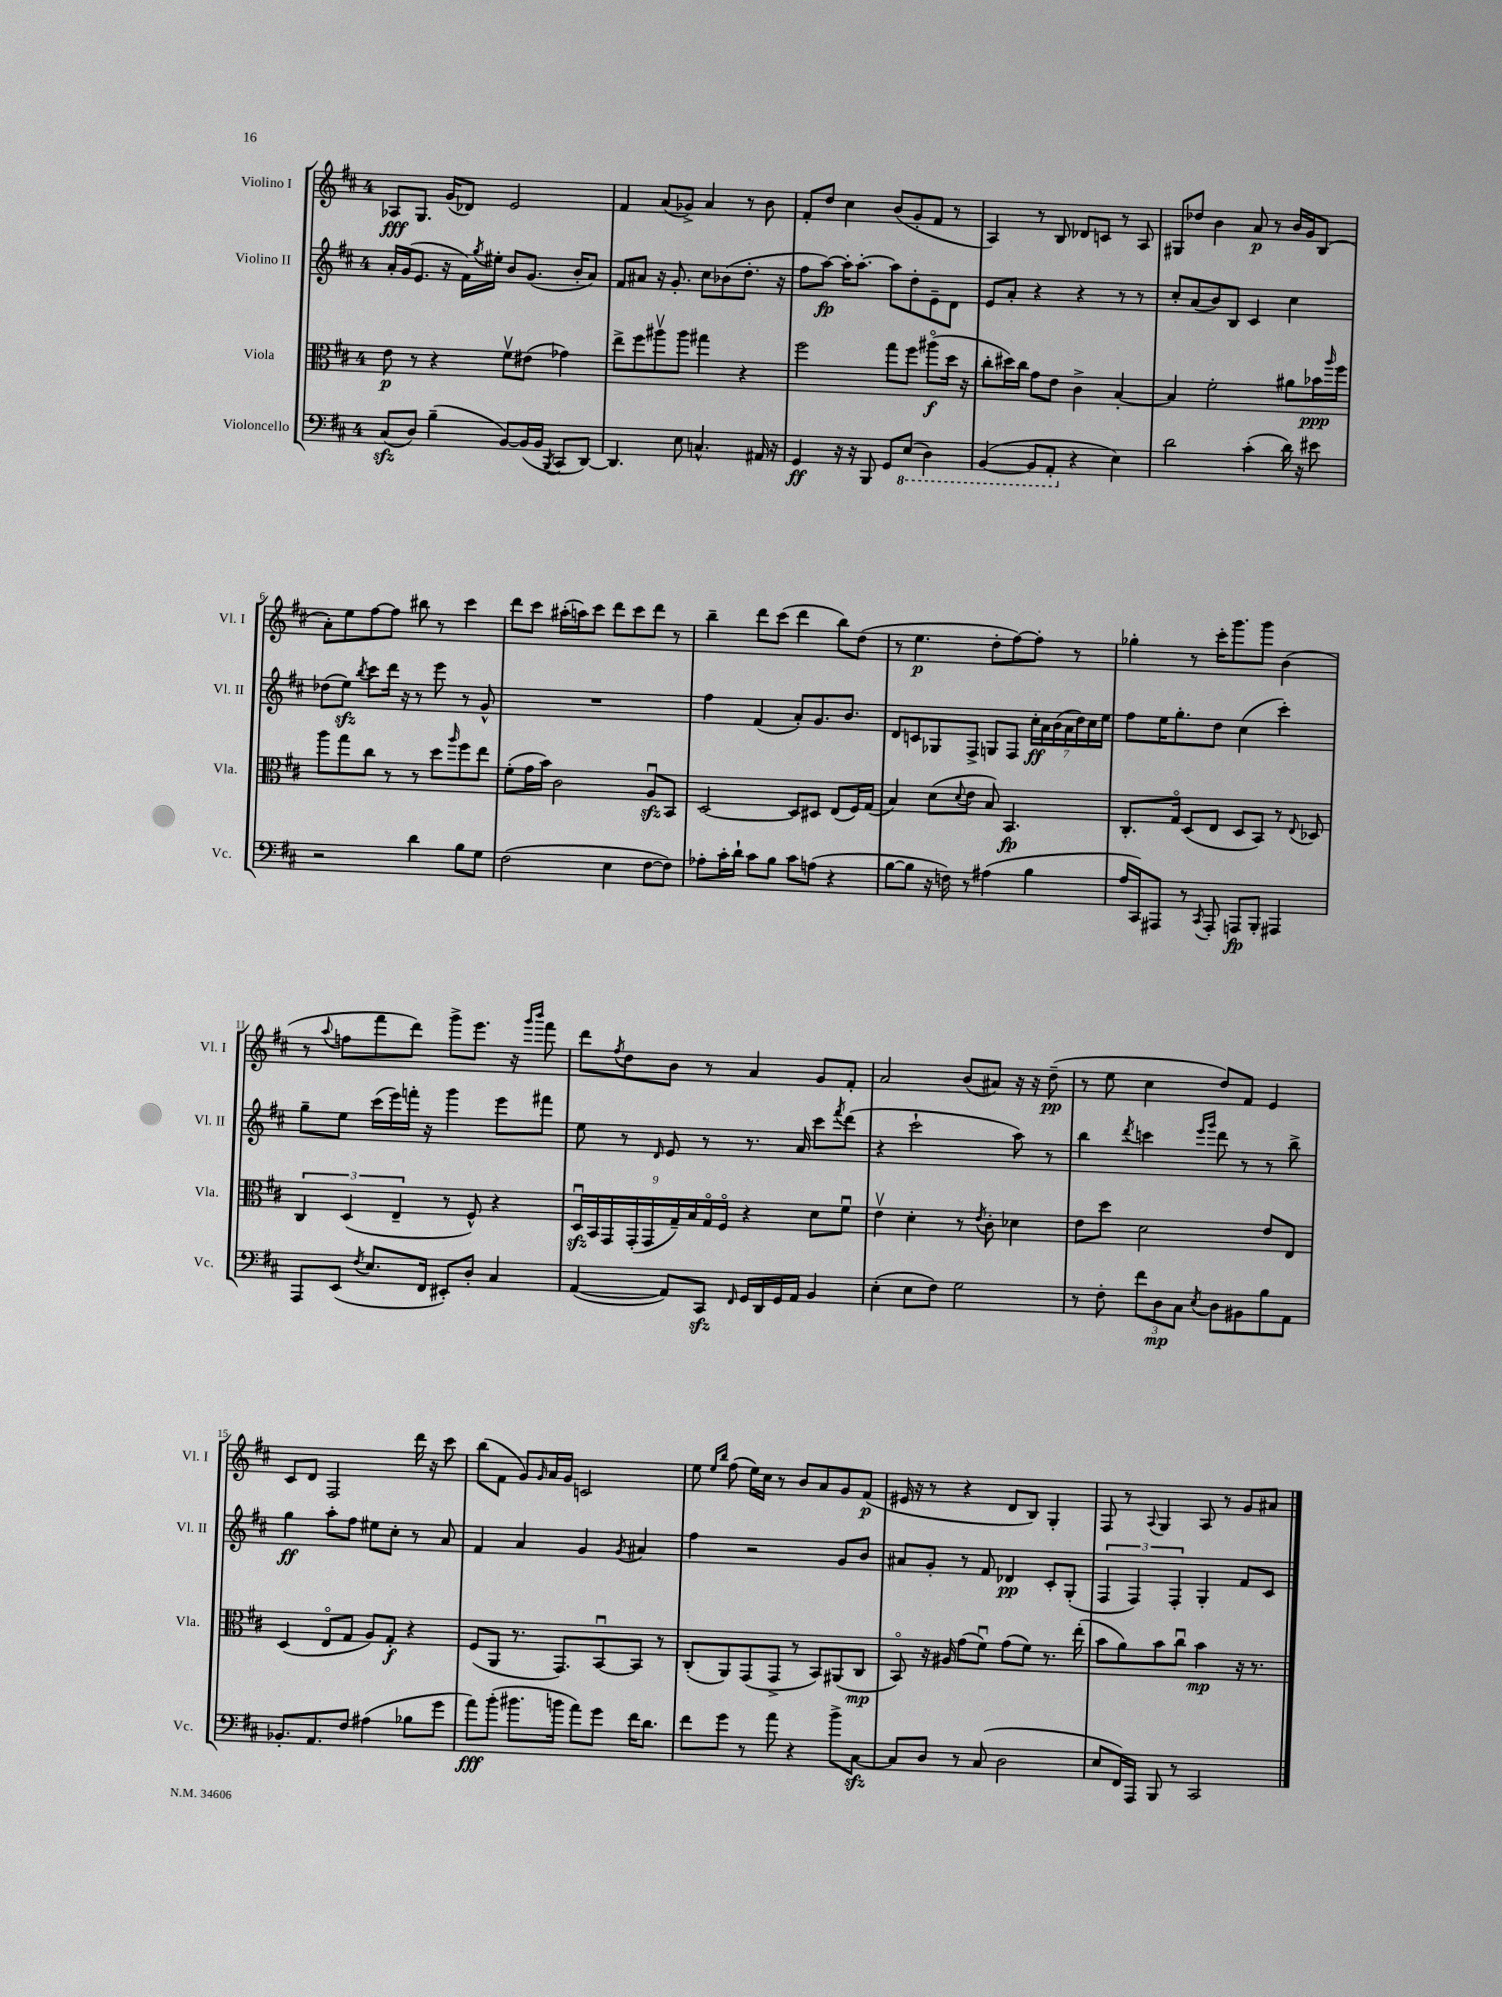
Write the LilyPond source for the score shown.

<<
\new StaffGroup <<
\new Staff = "s0" \with { instrumentName = "Violino I" shortInstrumentName = "Vl. I" } {
    \clef treble \key d \major \once \override Staff.TimeSignature.style = #'single-digit \time 4/4
    aes8\fff g8. g'16( des'8) e'2 |
    fis'4 a'8( ges'8->) a'4 r8 b'8 |
    fis'8-. d''8 cis''4 b'8( g'8-. fis'8 r8 |
    a4) r8 b8 des'8 c'8 r8 a8 |
    gis8 des''8 b'4 a'8\p r8 b'16 g'16 b8( |
    a'8-.) e''8 fis''8~ fis''8 bis''8 r8 cis'''4 |
    d'''8 cis'''8 ais''16-.( a''16) cis'''8 d'''8 cis'''8 d'''8 r8 |
    b''4-- d'''8 cis'''8( d'''4 b''8) d''8( |
    r8 e''4.\p d''8-. fis''8~) fis''8-. r8 |
    ges''4-. r8 cis'''16-. g'''8. g'''8 b'4( |
    r8 \appoggiatura { a''8 } f''8 fis'''8 d'''8) g'''8-> e'''8. r16 \grace { g'''16 b'''16 } fis'''8 |
    d'''8 \acciaccatura { fis''8 } d''8 b'8 r8 a'4 g'8 fis'8-. |
    a'2 b'8( ais'8) r16 r16 d''8--\pp( |
    r8 e''8 cis''4 d''8) fis'8 e'4 |
    cis'8 d'8 fis2 d'''16 r16 cis'''8 |
    b''8( fis'8 g'8) \grace { g'16 } a'16 g'16 c'2 |
    e''8 \grace { e''16 b''16 } fis''8( e''16) cis''16 r8 b'8 a'8 g'8 fis'8\p( |
    eis'16 r16 r8 r4 d'8 b8) g4-. |
    fis8 r8 \appoggiatura { a8 } g4 a8 r8 g'8 ais'8 \bar "|." |
}
\new Staff = "s1" \with { instrumentName = "Violino II" shortInstrumentName = "Vl. II" } {
    \clef treble \key d \major \once \override Staff.TimeSignature.style = #'single-digit \time 4/4
    a'16-. g'16( e'8. r16 fis'16) \acciaccatura { g''8 } eis''16-. b'8 g'8.( b'16-. a'8) |
    fis'8 ais'8 r16 g'8.-. cis''8 bes'8( d''8.-. r16 |
    fis''8 a''8~\fp) a''16-. a''8.~-. a''8 d''8-. e'8-- d'8 |
    e'8 a'8-. r4 r4 r8 r8 |
    cis''8-. a'8( b'8) b8 cis'4 cis''4 |
    des''8( e''8\sfz) \acciaccatura { b''8 } cis'''8 d'''16 r16 r8 e'''8 r8 g'8-^ |
    R1 |
    fis''4 fis'4( a'8-.) g'8. b'8. |
    d'8 c'8 ges8 fis8-> g8 fis8 \tuplet 7/4 { cis''16-.\ff a'16 b'16( a'16 d''16) cis''16 e''16 } |
    fis''8 e''16 g''8.-. d''8 cis''4( cis'''4-.) |
    g''8-- e''8 cis'''16( e'''16) f'''16-. r16 g'''4 e'''8 fis'''8 |
    e''8 r8 \grace { d'16 } e'8 r8 r8. a'16 cis'''8 \acciaccatura { fis'''8 } d'''8( |
    r4 cis'''2-! a''8) r8 |
    b''4 \acciaccatura { d'''8 } c'''4 \grace { e'''16 g'''16 } d'''8 r8 r8 b''8-> |
    g''4\ff a''8-. fis''8 eis''8 cis''8-. r8 a'8 |
    fis'4 a'4 g'4 \acciaccatura { g'8 } ais'4 |
    fis''4 r2 g'8 b'8 |
    ais'8 g'8-. r8 fis'8 des'4\pp cis'8-. g8-.( |
    \tuplet 3/2 { fis4 fis4) fis4-. } g4-. fis'8 cis'8 \bar "|." |
}
\new Staff = "s2" \with { instrumentName = "Viola" shortInstrumentName = "Vla." } {
    \clef alto \key d \major \once \override Staff.TimeSignature.style = #'single-digit \time 4/4
    e'8\p r8 r4 fis'8\upbow eis'8( ges'4) |
    e''8-> fis''8 ais''8\upbow ais''8 gis''4 r4 |
    fis''2 g''8 fis''8 ais''8\flageolet\f( d''16 r16 |
    cis''8-. dis''16) cis''16 g'8 e'8 cis'4-> b4~-. |
    b4 fis'2-. ais'8 bes'16\ppp \grace { a''16 } fis''16 |
    a''8 g''8 cis''8 r8 r8 d''8 \grace { a''16 } fis''8 e''8 |
    fis'8-.( g'16 b'16) cis'2 a8\downbow\sfz b,8 |
    d2~ d8 dis8 e8( fis16) g16( |
    b4) d'8( \appoggiatura { d'8 } e'8 b8) b,4.\fp |
    cis8.-. g16\flageolet d8( e8 d8 b,8) r8 \appoggiatura { e8 } des8 |
    \tuplet 3/2 { cis4 d4( e4-- } r8 fis8-^) r4 |
    \tuplet 9/8 { d16\downbow\sfz b,16 g,16 g,16-.( g,16 g16--) b16 g16\flageolet fis16\flageolet } r4 d'8 fis'8\downbow |
    e'4\upbow d'4-. r8 \acciaccatura { e'8 } cis'8-. des'4 |
    e'8 d''8 d'2 e'8 e8 |
    d4( e8\flageolet g8 a8) g8-.\f r4 |
    fis8( a,8 r8. g,8.) b,8~\downbow b,8 r8 |
    cis8-.( a,8) g,8( g,8-> r8 b,8) ais,8( cis8\mp |
    b,8\flageolet) r16 ais16 g'8( fis'8\downbow) g'8( fis'8) r8. e''16-.( |
    b'8 a'8) b'8 cis''8\downbow b'4\mp r16 r8. \bar "|." |
}
\new Staff = "s3" \with { instrumentName = "Violoncello" shortInstrumentName = "Vc." } {
    \clef bass \key d \major \once \override Staff.TimeSignature.style = #'single-digit \time 4/4
    cis8\sfz( d8) b4--( b,8~) b,16( b,16 \acciaccatura { b,,8 } cis,8 d,8~) |
    d,4. e8 c4.-^ ais,16 r16 |
    g,4\ff r16 r16 b,,8 g,8 \ottava #-1 e,8( d,4) |
    b,,4~( b,,8 a,,8-. \ottava #0 r4 e4) |
    d'2 cis'4-.( d'16) r16 eis'8 |
    r2 d'4 b8 g8 |
    fis2( e4 fis8~ fis8) |
    aes8-. cis'16-. d'16-! cis'8 b8 cis'8 a8( r4 |
    b8~ b8 r16 f16) r8 ais4( b4 |
    a16 cis,16) ais,,8 r8 \acciaccatura { cis,8 } ais,,8-. a,,8\fp b,,8-. ais,,4 |
    a,,8 e,8( \acciaccatura { fis8 } e8. fis,16 eis,8-.) d8-. cis4 |
    a,4~( a,8) cis,8\sfz \grace { fis,16 } g,16 d,16 g,16 a,16 b,4 |
    e4-.( e8 fis8) g2 |
    r8 fis8-. \tuplet 3/2 { fis'8 d8\mp cis8 } \acciaccatura { e8 } d8 bis,8 b8 a,8 |
    bes,8.-. a,8. fis8 ais4( bes8 g'8 |
    a'8\fff) b'8-.( bis'8. b'16 a'8) g'8 fis'16 d'8. |
    fis'8 g'8 r8 a'8 r4 b'8-> cis8~\sfz |
    cis8 d8 r8 cis8( d2 |
    e8 fis,16) a,,16 b,,8 r8 cis,2 \bar "|." |
}
>>
>>
